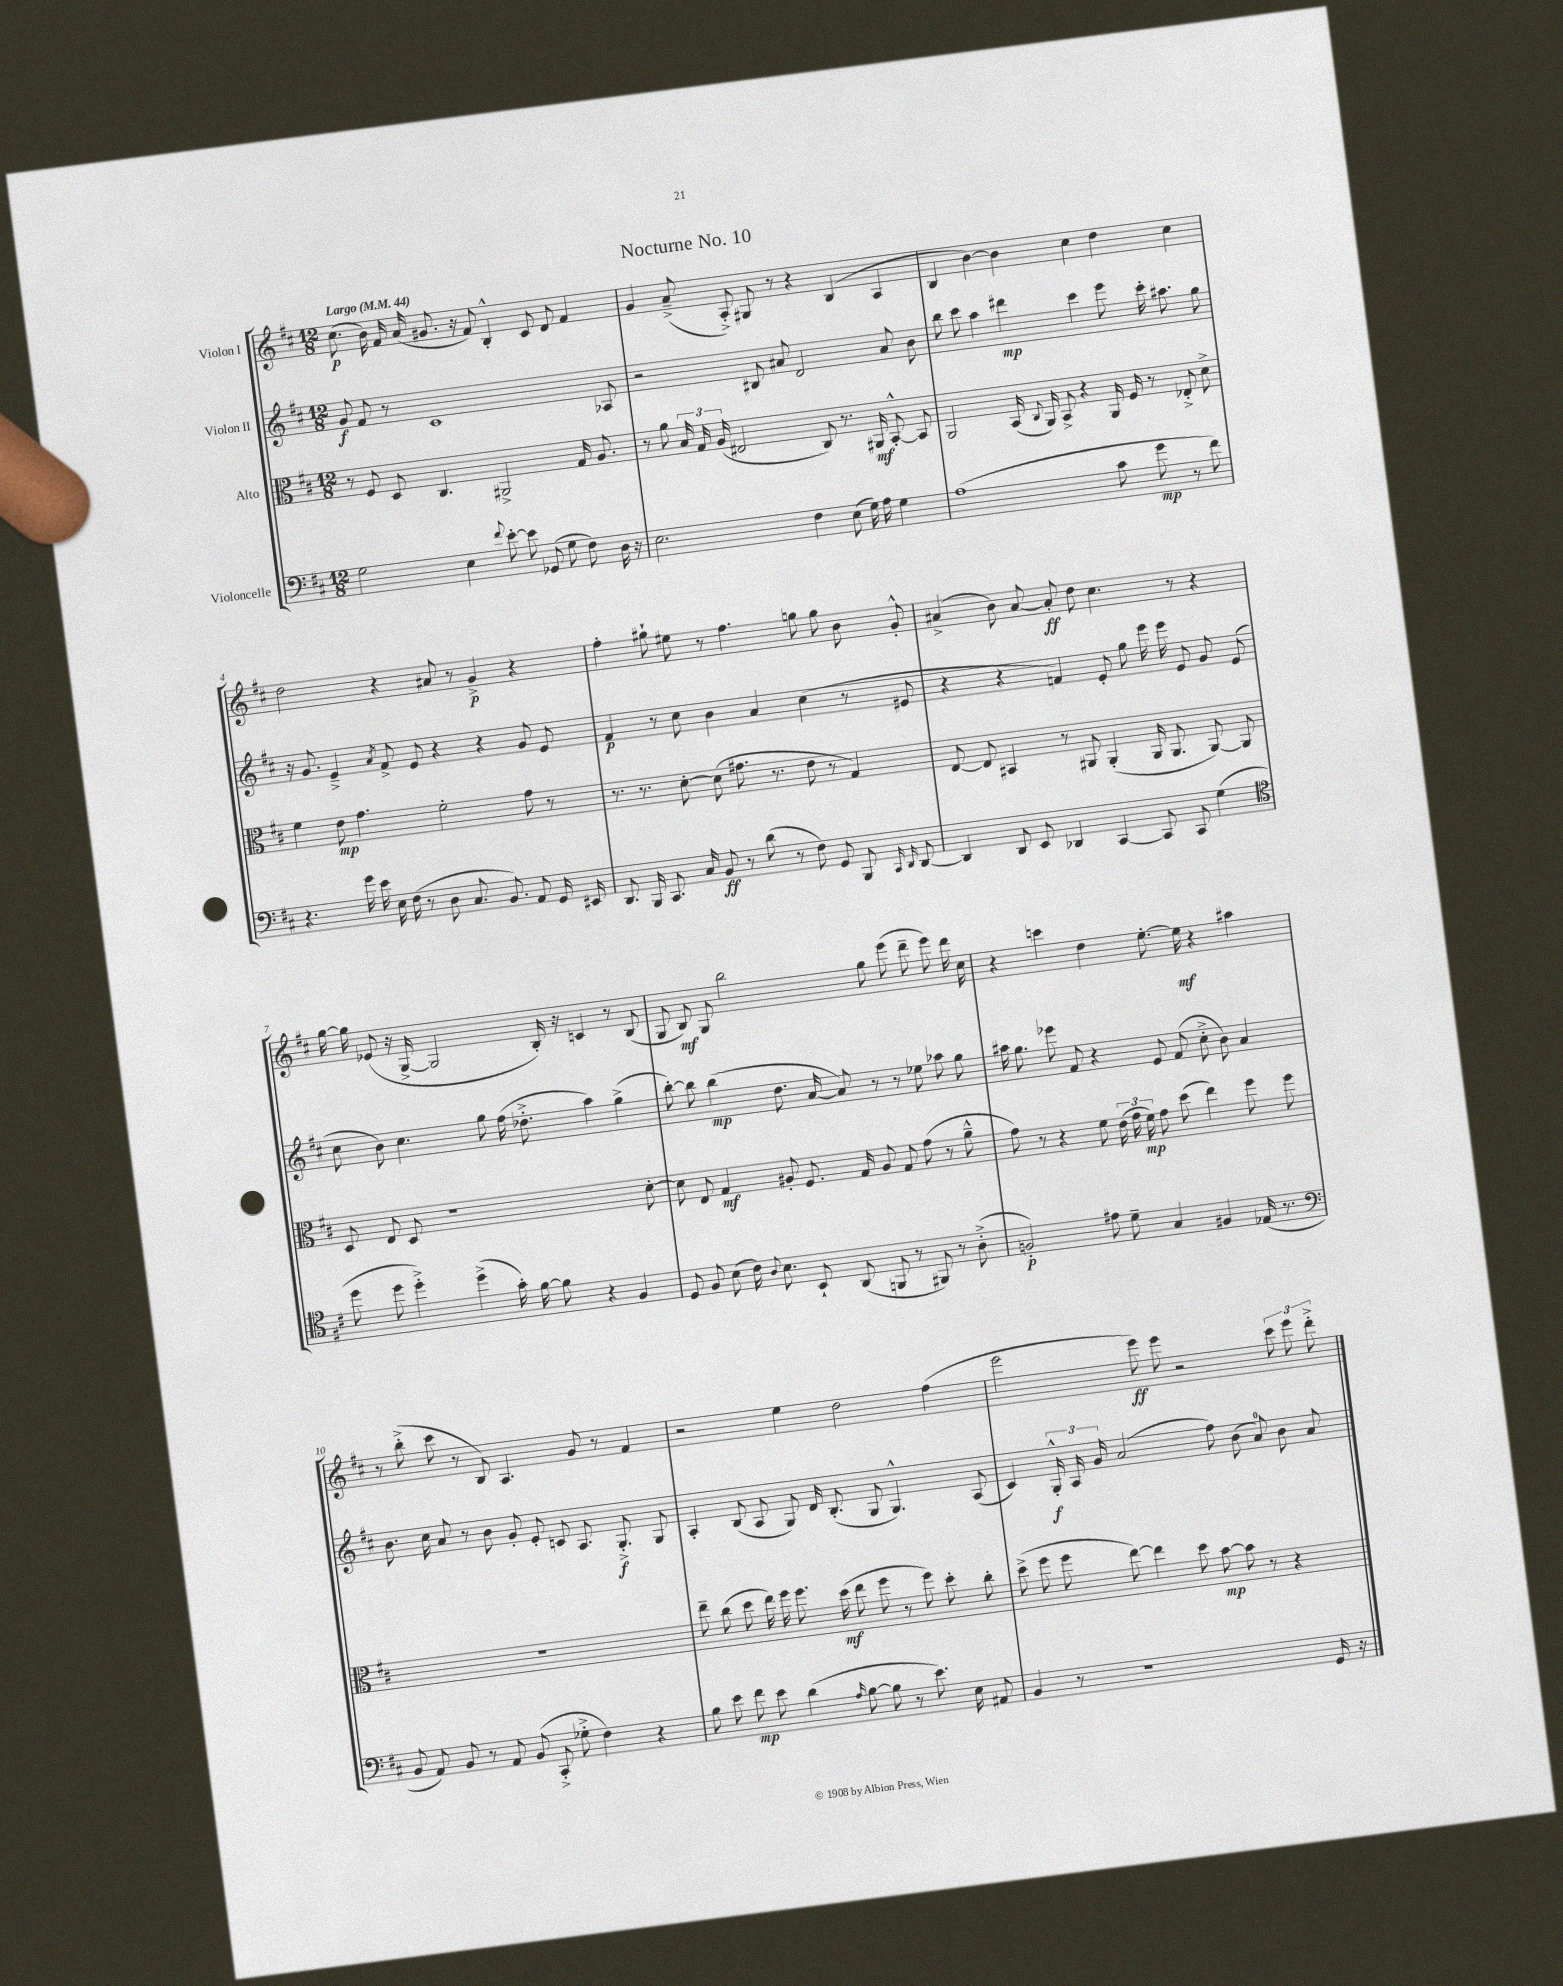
\header { title = "Nocturne No. 10" }
<<
\new StaffGroup <<
\new Staff = "s0" \with { instrumentName = "Violon I" } {
    \clef treble \key d \major \numericTimeSignature \time 12/8 \tempo "Largo" 4 = 44
    \autoBeamOff cis''8.\p( b'16) fis'16 a'16( gis'8. r16 fis'8) b4-.-^ cis'8 d'8 fis'4 |
    g'4 a'8--->( a8-.->) gis8 r8 r4 b4( a4 |
    b4 b'4~) b'4 cis''4 d''4 cis''4 |
    d''2 r4 ais'8 r8 g'4->\p r4 |
    fis''4-. gis''8-! eis''8 r8 fis''4. g''8 g''8 b'8 g'8-.-^ |
    ais'4->( b'8) ais'8~ ais'8-.\ff d''8 cis''4. r8 r4 |
    g''16~ g''16 ees'8( r16 g16~-> g2 b16-.) r16 c'4 r8 b8( |
    g8 b8\mf) g8 b''2 g''8 e'''8( d'''8-- e'''8) d'''16 cis''16 |
    r4 c'''4 d''4 e''8.~-. e''16\mf r4 ais''4 |
    r8 b''8-.->( cis'''8 r8 b8) a4. g'8 r8 fis'4 |
    r2 e''4 d''2 fis''4( |
    e'''2 e'''8\ff) e'''8 r2 \tuplet 3/2 { cis'''8 e'''8 d'''8-.-> } \bar "|." |
}
\new Staff = "s1" \with { instrumentName = "Violon II" } {
    \clef treble \key d \major \numericTimeSignature \time 12/8
    \autoBeamOff g'8\f fis'8 r8 cis'1 aes8 |
    r2 bis8 ais'8 d'2 ais'8 b'8 |
    b''8 cis'''8 a''4 dis'''4\mp cis'''4 e'''8 cis'''16-. ais''8. g''8 |
    r16 g'8. e'4---> \acciaccatura { a'8 } fis'8-> e'8 r4 r4 g'8 e'8 |
    fis'4\p r8 cis''8 b'4 a'4 cis''4( r8 eis'8 |
    r4 r4 f'4) e'8-. g''8 e'''16 e'''16 e'8 g'8 e'8( |
    cis''8 b'8) cis''4. g''8 fis''16( des''8.-.-> a''4) g''4->( |
    b''8~-.) b''8 b''4\mp( d''8. a'16~ a'8) r8 r8 ees''8 aes''8 g''8 |
    ais''16 g''8. ees'''8 fis'8 r4 e'8 fis'8( cis''8-.-> b'8) a'4 |
    b'8. cis''16 a'8 r8 b'8 g'8-. e'8-. c'8 a8. g8.-.->\f g8 |
    a4-. b8( a8 g8) d'16 b8.-.( g8 g4.-^) a8( |
    cis'4) \tuplet 3/2 { g16-.-^\f a16 g'16 } a'2( fis''8) b'8( a'8-0) b'8 a'8 \bar "|." |
}
\new Staff = "s2" \with { instrumentName = "Alto" } {
    \clef alto \key d \major \numericTimeSignature \time 12/8
    \autoBeamOff r8 fis8 d8 cis4. ais,2-> g16 a8. |
    r8 a'8 \tuplet 3/2 { b16 g16 a16( } eis2 cis8) r8. ais,16\mf b,8~-.-^ b,8 |
    a,2 b,16( \appoggiatura { cis8 } a,16) b,8-> r4 a,16 fis16 r8 ees8-.-> d'8-> |
    fis'4 e'8\mp g'4. fis'2-. g'8 r8 |
    r8. r8. d'8~-. d'8( gis'8. r8. e'8 r8 g4) |
    e8~ e8 bis,4 r8 ais,8 ais,4-.( ais,16 ais,8. ais,8~) ais,8 |
    d8 e8 d8 r1 d'8~-. |
    d'8 e8 g4\mf ais8-. fis8. g16 ais8 g8 g'8( r8 a'8---^ |
    g'8) r8 r4 fis'8 \tuplet 3/2 { e'16( g'16 fis'16\mp) } g'8 d''8( e''4) fis''8 fis''8 |
    R1. |
    e''8-- cis''8( d''8 e''16) fis''16 fis''8. d''16\mf( e''8 fis''8 r8 fis''8) d''8-. cis''8-. |
    d''8->( fis''8 fis''8 e''8~) e''4 d''8 b'8~\mp b'8 r8 r4 \bar "|." |
}
\new Staff = "s3" \with { instrumentName = "Violoncelle" } {
    \clef bass \key d \major \numericTimeSignature \time 12/8
    \autoBeamOff g2 e4 \appoggiatura { fis'8 } e'8~-. e'8 ges,8( g8 fis8) d16 r16 |
    e2. fis4 e8( g16) a16 g4 |
    a1( cis'8 g'8\mp r8 fis'8) |
    r4. g'16 e'16 e16 fis16( r8 d8 cis8. b,8.) a,8 g,16 eis,16 |
    d,8. b,,16 cis,8. cis16 b,8\ff r8 d'8( r8 fis8) g,8 b,,8 \grace { cis,16 d,16 } d,8~ |
    d,4 d,8 e,8 des,4 cis,4~ cis,8 cis,8 g4( |
    \clef tenor d''8 d''8 d''4-.->) d''4->( g'16-.) fis'16~ fis'8 r4 fis4 |
    d8 fis8 b8( cis'16) \appoggiatura { a8 } b8. b,8-! a,8( f,8 r8 fis,8) r8 a8-.->( |
    f2-.\p) eis'8 d'8-- g4 fis4 ees16( r8. |
    \clef bass b,8 a,8) b,8 r8 a,8 b,8( cis,8-.-> ges8-.-> fis4) r4 |
    b8 e'8 fis'8\mp e'8 d'4( \grace { a16 } b8~ b8 r8 e'8.) e16 ais,8 |
    b,4 r8 r1 g,16 r16 \bar "|." |
}
>>
>>
